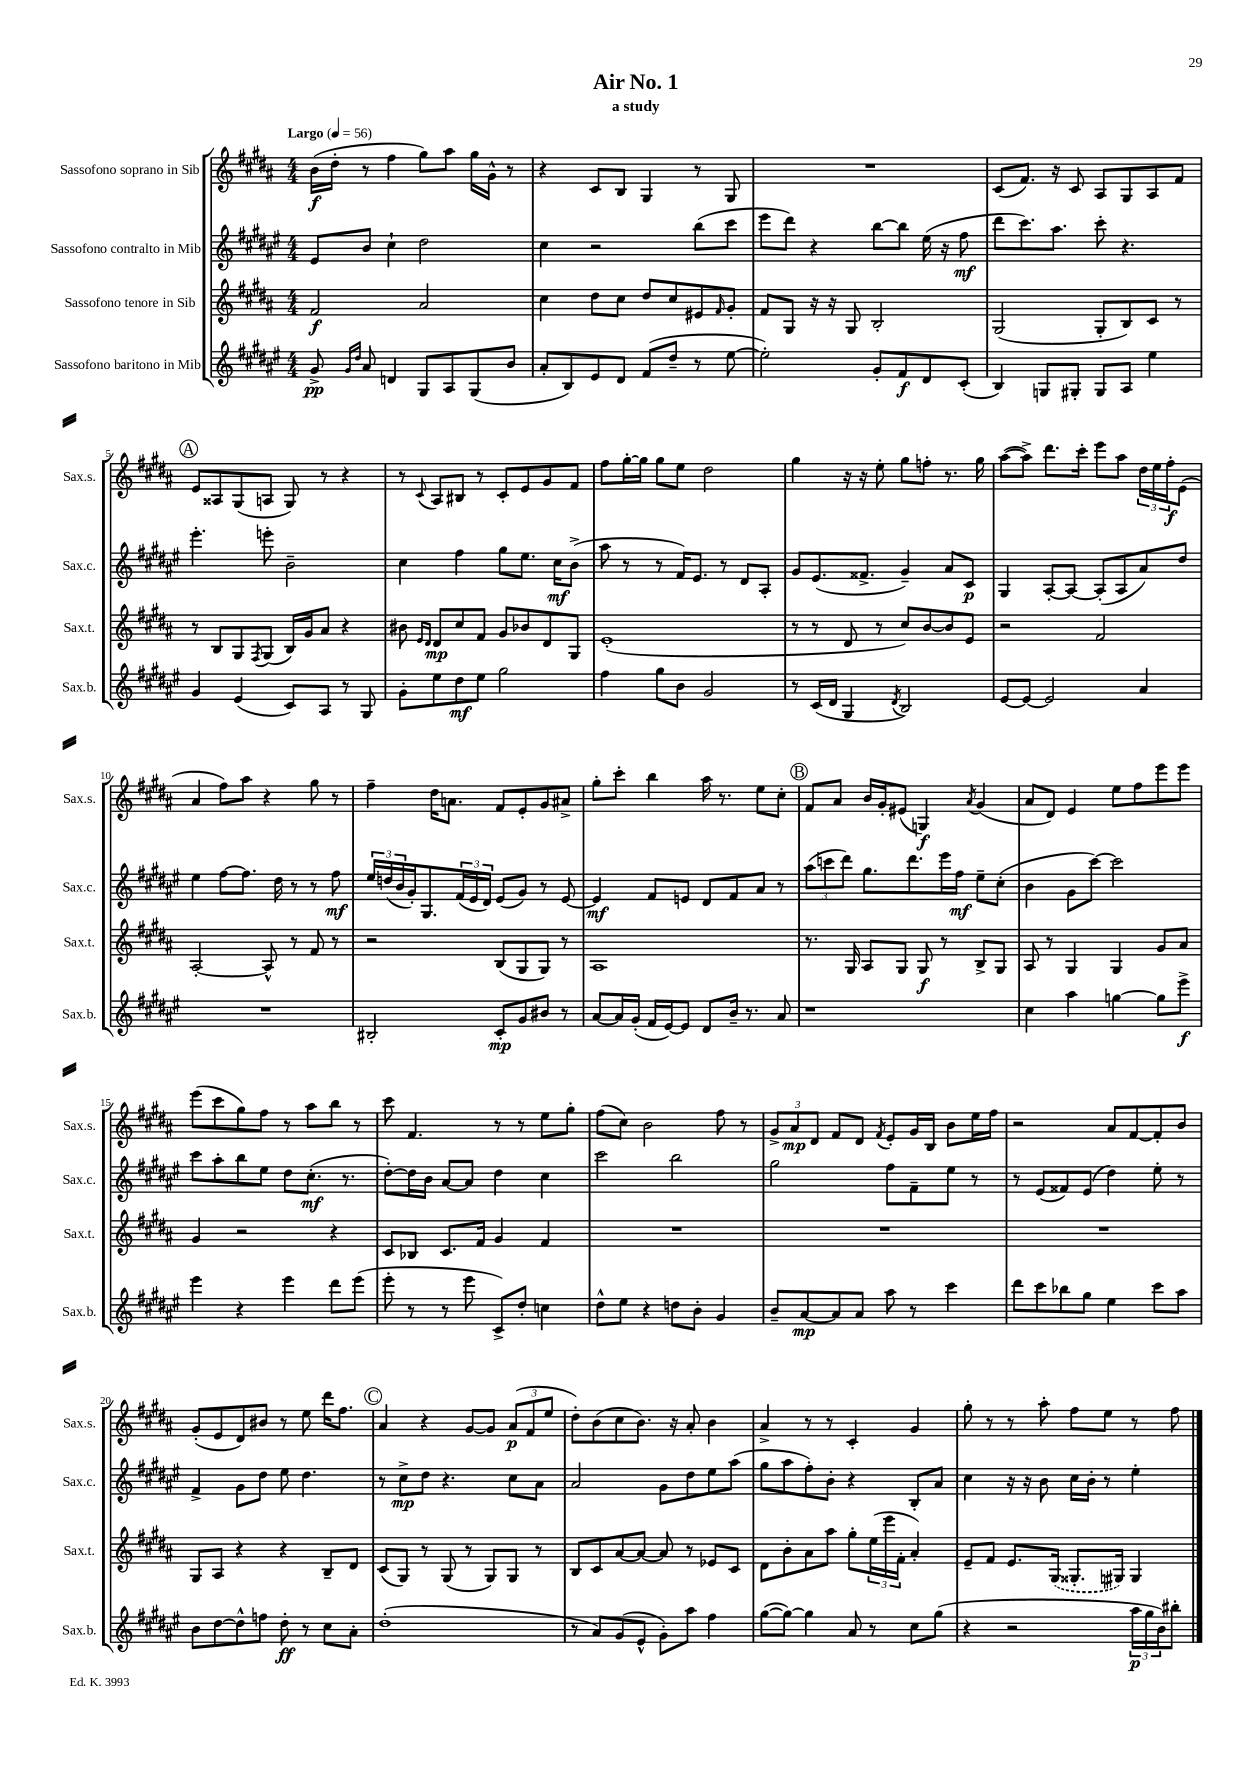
\header { title = "Air No. 1" subtitle = "a study" }
<<
\new StaffGroup <<
\new Staff = "s0" \with { instrumentName = "Sassofono soprano in Sib" shortInstrumentName = "Sax.s." } {
    \clef treble \key b \major \numericTimeSignature \time 4/4 \tempo "Largo" 4 = 56
    b'16\f( dis''16-. r8 fis''4 gis''8) ais''8 gis''16 gis'16-^ r8 |
    r4 cis'8 b8 gis4 r8 gis8 |
    R1 |
    cis'8( fis'8.) r16 cis'8 ais8 gis8 ais8 fis'8 |
    \mark \markup { \circle "A" } e'8 aisis8 gis8( a8 gis8) r8 r4 |
    r8 \appoggiatura { cis'8 } ais8 bis8 r8 cis'8-. e'8 gis'8 fis'8 |
    fis''8 gis''16~-. gis''16 gis''8 e''8 dis''2 |
    gis''4 r16 r16 e''8-. gis''8 f''8-. r8. gis''16 |
    ais''8~( ais''8->) dis'''8. cis'''16-. e'''8 ais''8 \tuplet 3/2 { dis''16 e''16 fis''16-.\f } e'8( |
    ais'4 fis''8) ais''8 r4 gis''8 r8 |
    fis''4-- dis''16 a'8. fis'8 e'8-. gis'8 ais'8-> |
    gis''8-. cis'''8-. b''4 ais''16 r8. e''8 cis''8-. |
    \mark \markup { \circle "B" } fis'8 ais'8 b'16 gis'16-. eis'8( g4\f) \acciaccatura { ais'8 } gis'4( |
    ais'8 dis'8) e'4 e''8 fis''8 e'''8 e'''8 |
    e'''8( cis'''8 gis''8) fis''8 r8 ais''8 b''8 r8 |
    cis'''8 fis'4. r8 r8 e''8 gis''8-. |
    fis''8( cis''8) b'2 fis''8 r8 |
    \tuplet 3/2 { gis'8-> ais'8\mp dis'8 } fis'8 dis'8 \acciaccatura { fis'8 } e'8-. gis'16 b16 b'8 e''16 fis''16 |
    r2 ais'8 fis'8~ fis'8-. b'8 |
    gis'8-.( e'8 dis'8) bis'8 r8 e''8 dis'''16 fis''8. |
    \mark \markup { \circle "C" } ais'4 r4 gis'8~ gis'8 \tuplet 3/2 { ais'8\p( fis'8 e''8 } |
    dis''8-.) b'8( cis''8 b'8.) r16 ais'8-. b'4 |
    ais'4-> r8 r8 cis'4-. gis'4 |
    gis''8-. r8 r8 ais''8-. fis''8 e''8 r8 fis''8 \bar "|." |
}
\new Staff = "s1" \with { instrumentName = "Sassofono contralto in Mib" shortInstrumentName = "Sax.c." } {
    \clef treble \key fis \major \numericTimeSignature \time 4/4
    eis'8 b'8 cis''4-! dis''2 |
    cis''4 r2 b''8( cis'''8 |
    eis'''8 dis'''8) r4 b''8~ b''8 eis''16( r16 fis''8\mf |
    dis'''8 cis'''8.) ais''8. cis'''8-. r4. |
    \mark \markup { \circle "A" } eis'''4.-. e'''8-. b'2-- |
    cis''4 fis''4 gis''8 eis''8. cis''16\mf b'8->( |
    ais''8 r8 r8 fis'16) eis'8. r8 dis'8 ais8-. |
    gis'8 eis'8.( fisis'8.-> gis'4--) ais'8 cis'8\p |
    gis4 ais8~-. ais8~ ais8-.( ais8 ais'8) dis''8 |
    eis''4 fis''8~ fis''8. dis''16 r8 r8 fis''8\mf |
    \tuplet 3/2 { eis''16 d''16( b'16 } gis'16-.) gis8. \tuplet 3/2 { fis'16( eis'16 dis'16) } eis'8( gis'8) r8 eis'8~ |
    eis'4\mf fis'8 e'8 dis'8 fis'8 ais'8 r8 |
    \mark \markup { \circle "B" } \tuplet 3/2 { ais''8( c'''8 dis'''8) } gis''8. dis'''8. eis'''16 fis''16\mf eis''8-- cis''8-.( |
    b'4 gis'8 cis'''8~) cis'''2 |
    cis'''8 ais''8-. b''8 eis''8 dis''8 cis''8.-.\mf( r8. |
    dis''8~-.) dis''16 b'16 ais'8~ ais'8 dis''4 cis''4 |
    cis'''2 b''2 |
    gis''2 fis''8 fis'8-- eis''8 r8 |
    r8 eis'8( fisis'8) eis'8( dis''4) eis''8-. r8 |
    fis'4-> gis'8 dis''8 eis''8 dis''4. |
    \mark \markup { \circle "C" } r8 cis''8->\mp dis''8 r4. cis''8 ais'8 |
    ais'2 gis'8 dis''8 eis''8 ais''8( |
    gis''8 ais''8 fis''8-.) b'8-. r4 b8-. ais'8 |
    cis''4 r16 r16 b'8 cis''16 b'16-. r8 eis''4-. \bar "|." |
}
\new Staff = "s2" \with { instrumentName = "Sassofono tenore in Sib" shortInstrumentName = "Sax.t." } {
    \clef treble \key b \major \numericTimeSignature \time 4/4
    fis'2\f ais'2 |
    cis''4 dis''8 cis''8 dis''8 cis''8 eis'8 \grace { fis'16 } gis'8-. |
    fis'8 gis8 r16 r16 gis8 b2-. |
    gis2( gis8-. b8) cis'8 r8 |
    \mark \markup { \circle "A" } r8 b8 gis8 \acciaccatura { fis8 } gis8( b16) gis'16 ais'8 r4 |
    bis'8 \grace { e'16 dis'16 } dis'8\mp cis''8 fis'8 gis'8 bes'8 dis'8 gis8 |
    e'1-.( |
    r8 r8 dis'8 r8 cis''8) b'8~ b'8 e'8 |
    r2 fis'2 |
    ais2~-. ais8-^ r8 fis'8 r8 |
    r2 b8( gis8 gis8) r8 |
    ais1 |
    \mark \markup { \circle "B" } r8. gis16 ais8 gis8 gis8\f r8 b8-> gis8 |
    ais8 r8 gis4 gis4 gis'8 ais'8 |
    gis'4 r2 r4 |
    cis'8 bes8 cis'8. fis'16 gis'4 fis'4 |
    R1 |
    R1 |
    R1 |
    gis8 ais8 r4 r4 b8-- dis'8 |
    \mark \markup { \circle "C" } cis'8( gis8) r8 gis8( r8 gis8) gis8 r8 |
    b8 cis'8 ais'8~ ais'8~ ais'8 r8 ees'8 cis'8 |
    dis'8 b'8-. ais'8 ais''8 gis''8-. \tuplet 3/2 { e''16( e'''16 fis'16-. } ais'4-.) |
    e'8-- fis'8 e'8. \once \slurDashed gis16( gisis8.-. gis16) gis4 \bar "|." |
}
\new Staff = "s3" \with { instrumentName = "Sassofono baritono in Mib" shortInstrumentName = "Sax.b." } {
    \clef treble \key fis \major \numericTimeSignature \time 4/4
    gis'8->\pp \grace { gis'16 dis''16 } ais'8 d'4 gis8 ais8 gis8( b'8 |
    ais'8-. b8) eis'8 dis'8 fis'8( dis''8-- r8 eis''8~ |
    eis''2-.) gis'8-. fis'8\f dis'8 cis'8-.( |
    b4) g8 gis8-. gis8 ais8 eis''4 |
    \mark \markup { \circle "A" } gis'4 eis'4( cis'8) ais8 r8 gis8 |
    gis'8-. eis''8 dis''8\mf eis''8 gis''2 |
    fis''4 gis''8 b'8 gis'2 |
    r8 cis'16( dis'16 gis4 \acciaccatura { dis'8 } b2) |
    eis'8~ eis'8~ eis'2 ais'4 |
    R1 |
    bis2-. cis'8-.\mp gis'8 bis'8 r8 |
    ais'8~ ais'16 gis'16-.( fis'16 eis'16~) eis'8 dis'8 b'16-- r8. ais'8 |
    \mark \markup { \circle "B" } r1 |
    cis''4 ais''4 g''4~ g''8 eis'''8->\f |
    eis'''4 r4 eis'''4 dis'''8 eis'''8( |
    eis'''8-. r8 r8 eis'''8 cis'8->) dis''8-. c''4 |
    dis''8-^ eis''8 r4 d''8 b'8-. gis'4 |
    b'8-- ais'8~\mp ais'8 ais'8 ais''8 r8 cis'''4 |
    dis'''8 cis'''8 bes''8 gis''8 eis''4 cis'''8 ais''8 |
    b'8 dis''8~ dis''8-^ f''8 dis''8-.\ff r8 cis''8 ais'8-. |
    \mark \markup { \circle "C" } dis''1-.( |
    r8 ais'8) gis'8( eis'8-^ gis'8-.) ais''8 fis''4 |
    gis''8~( gis''8~) gis''4 ais'8 r8 cis''8 gis''8( |
    r4 r2 \tuplet 3/2 { ais''16\p gis''16 b'16) } bis''8-. \bar "|." |
}
>>
>>
